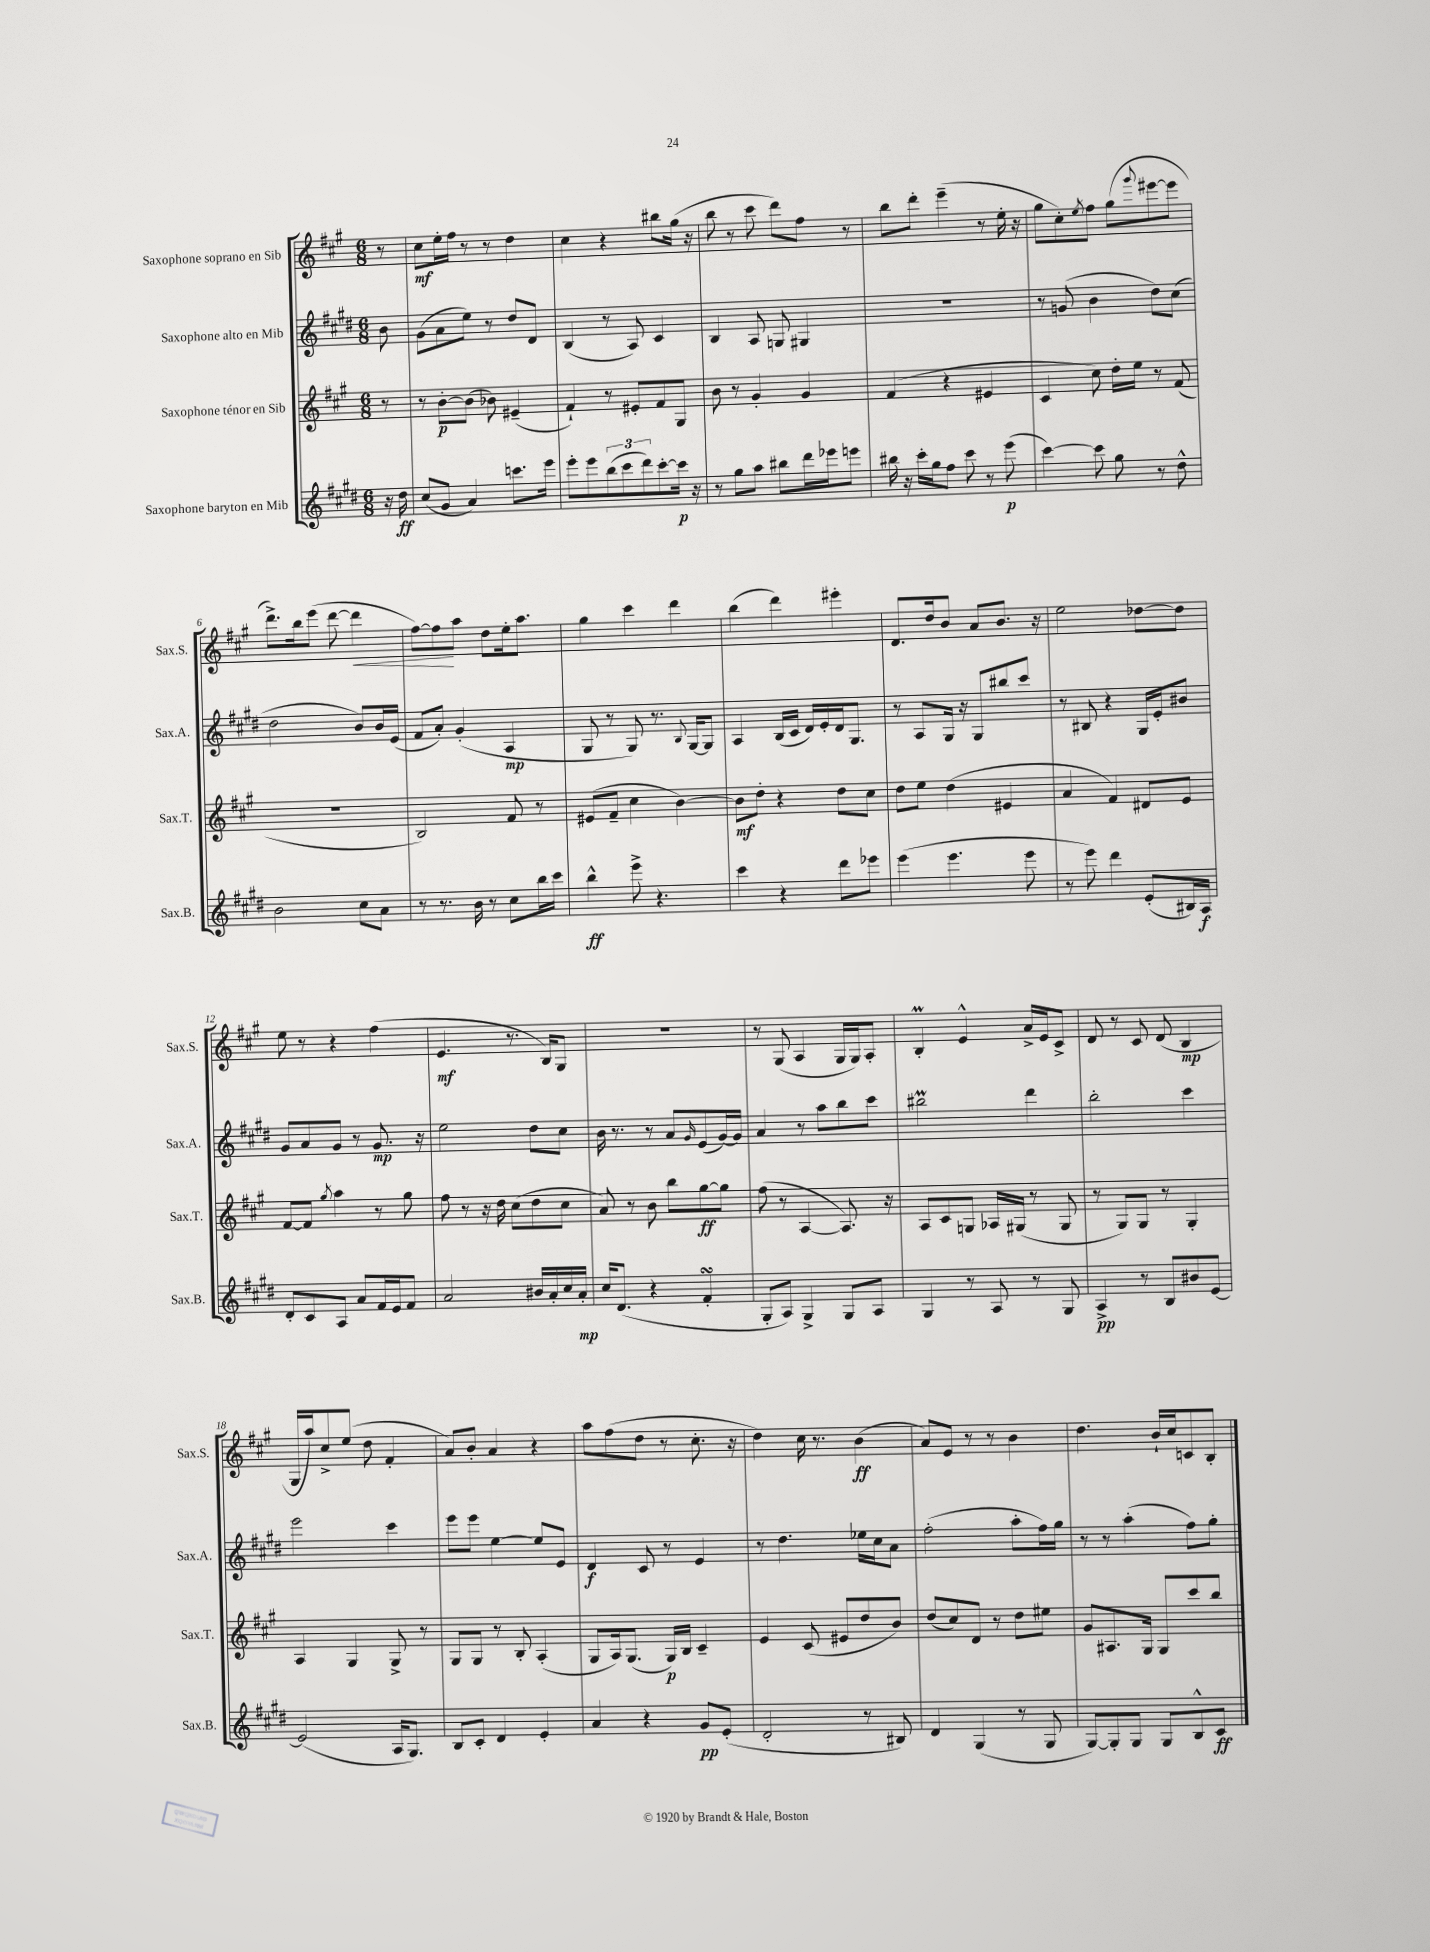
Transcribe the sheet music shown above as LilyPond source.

<<
\new StaffGroup <<
\new Staff = "s0" \with { instrumentName = "Saxophone soprano en Sib" shortInstrumentName = "Sax.S." } {
    \clef treble \key a \major \numericTimeSignature \time 6/8 \partial 8
    r8 |
    cis''8\mf e''16-. fis''16 r8 r8 d''4 |
    cis''4 r4 bis''8 gis''16( r16 |
    b''8 r8 cis'''8 d'''8) fis''8 r8 |
    b''8 d'''8-. e'''4--( r8 e''16-. r16 |
    gis''8 cis''8-.) \acciaccatura { e''8 } fis''8 gis''8( \appoggiatura { gis'''8 } eis'''8~ eis'''8 |
    d'''8.->) b''16 e'''8( d'''8~ d'''4\< |
    fis''8~) fis''8\! a''8 d''8 e''16-. a''8. |
    gis''4 cis'''4 d'''4 |
    b''4( d'''4) eis'''4-. |
    d'8. d''16 b'8 a'8 b'8. r16 |
    e''2 des''8~ des''8 |
    e''8 r8 r4 fis''4( |
    e'4.\mf r8. b16) gis8 |
    R2. |
    r8 gis8( a4 gis16 gis16) a8-. |
    b4-.\prall e'4-^ a'16-> e'16 cis'8-> |
    d'8 r8 cis'8 d'8( b4\mp |
    gis16 a''16) cis''8-> e''8( d''8 fis'4-. |
    a'8) b'8-. a'4 r4 |
    a''8 fis''8( d''8 r8 cis''8.-. r16 |
    d''4) cis''16 r8. b'4\ff( |
    a'8) e'8 r8 r8 b'4 |
    d''4. b'16-! cis''16 c'8 b8-. \bar "|." |
}
\new Staff = "s1" \with { instrumentName = "Saxophone alto en Mib" shortInstrumentName = "Sax.A." } {
    \clef treble \key e \major \numericTimeSignature \time 6/8 \partial 8
    b'8 |
    gis'8( a'8 e''8) r8 dis''8 dis'8 |
    b4( r8 a8) cis'4 |
    b4 a8 g8 gis4 |
    R2. |
    r8 g'8( b'4 dis''8) cis''8( |
    dis''2 b'8) b'16 e'16( |
    fis'8 a'8-.) gis'4-.( a4\mp |
    gis8 r8 gis8) r8. \appoggiatura { b8 } gis16~ gis8 |
    a4 b16( cis'16 dis'16) e'16-. dis'16 gis8. |
    r8 a8 gis16 r16 gis8 bis''8 cis'''8 |
    r8 bis8 r4 gis16 e'16-. bis'8 |
    gis'8 a'8 gis'8 r8 gis'8.\mp r16 |
    e''2 dis''8 cis''8 |
    b'16 r8. r8 a'8 \grace { gis'16 } e'8( gis'16~) gis'16 |
    a'4 r8 a''8 b''8 cis'''8 |
    bis''2\prall dis'''4 |
    b''2-. cis'''4 |
    e'''2 cis'''4 |
    e'''8 e'''8 e''4~ e''8 e'8 |
    dis'4\f cis'8 r8 e'4 |
    r8 dis''4. ees''16 cis''16 a'8 |
    fis''2-.( a''8-. fis''16) gis''16 |
    r8 r8 a''4-.( fis''8) gis''8-. \bar "|." |
}
\new Staff = "s2" \with { instrumentName = "Saxophone ténor en Sib" shortInstrumentName = "Sax.T." } {
    \clef treble \key a \major \numericTimeSignature \time 6/8 \partial 8
    r8 |
    r8 b'8~-.\p b'8( bes'8) eis'4--( |
    fis'4-!) r8 eis'8-. fis'8 gis8 |
    b'8 r8 gis'4-. gis'4 |
    fis'4( r4 eis'4 |
    cis'4 cis''8) d''16-. e''16 r8 fis'8( |
    R2. |
    b2) fis'8 r8 |
    eis'8( fis'8-- cis''4 b'4~) |
    b'8\mf d''8-. r4 d''8 cis''8 |
    d''8 e''8 d''4( eis'4 |
    a'4 fis'4) dis'8 e'8 |
    fis'8~ fis'8 \acciaccatura { gis''8 } a''4 r8 gis''8 |
    fis''8 r8 r16 d''16 cis''8( d''8 cis''8 |
    a'8) r8 b'8 b''8 gis''8~\ff gis''8 |
    fis''8( r8 a4~ a8.) r16 |
    a8 cis'8 g8 aes16 gis16( r8 gis8 |
    r8 gis8) gis8 r8 gis4-. |
    a4 gis4 gis8-> r8 |
    gis8 gis8 r8 b8-. a4-.( |
    gis8 a16) gis8.( gis16\p) b16 cis'4-- |
    e'4 cis'8( eis'8 d''8 b'8) |
    d''8( cis''8) d'8 r8 d''8 eis''8 |
    gis'8 ais8. gis16 gis8 cis'''8 b''8 \bar "|." |
}
\new Staff = "s3" \with { instrumentName = "Saxophone baryton en Mib" shortInstrumentName = "Sax.B." } {
    \clef treble \key e \major \numericTimeSignature \time 6/8 \partial 8
    r16 dis''16\ff |
    cis''8( gis'8 a'4) c'''8. e'''16 |
    e'''8-. e'''8 \tuplet 3/2 { b''8( cis'''8 dis'''8) } cis'''8~-. cis'''16\p r16 |
    r8 gis''8 a''8 bis''8 dis'''16 ees'''16 e'''8 |
    bis''16 r16 cis'''16-. gis''16 fis''8 cis'''8 r8 e'''8\p( |
    cis'''4~) cis'''8 gis''8 r8 dis''8-^ |
    b'2 cis''8 a'8 |
    r8 r8. b'16 r8 cis''8 b''16 cis'''16 |
    b''4-^\ff e'''8-> r4. |
    cis'''4 r4 dis'''8 ees'''8 |
    e'''4( e'''4. e'''8 |
    r8 e'''8) dis'''4 e'8-.( bis16) a16\f |
    dis'8-. cis'8 a8 a'8 fis'16 e'16 fis'8 |
    a'2 bis'16 a'16-. cis''16 a'16-.\mp |
    cis''16 dis'8.( r4 fis'4-.\turn |
    gis8-. a8) gis4-> gis8 a8 |
    gis4 r8 a8 r8 gis8 |
    a4->\pp r8 b8 bis'8 e'8~ |
    e'2( a16 gis8.) |
    b8 cis'8-. dis'4 e'4-. |
    a'4 r4 gis'8\pp e'8-.( |
    dis'2-. r8 bis8) |
    dis'4 gis4( r8 gis8 |
    gis8~) gis8-. gis8 gis8 b8-^ cis'8\ff \bar "|." |
}
>>
>>
